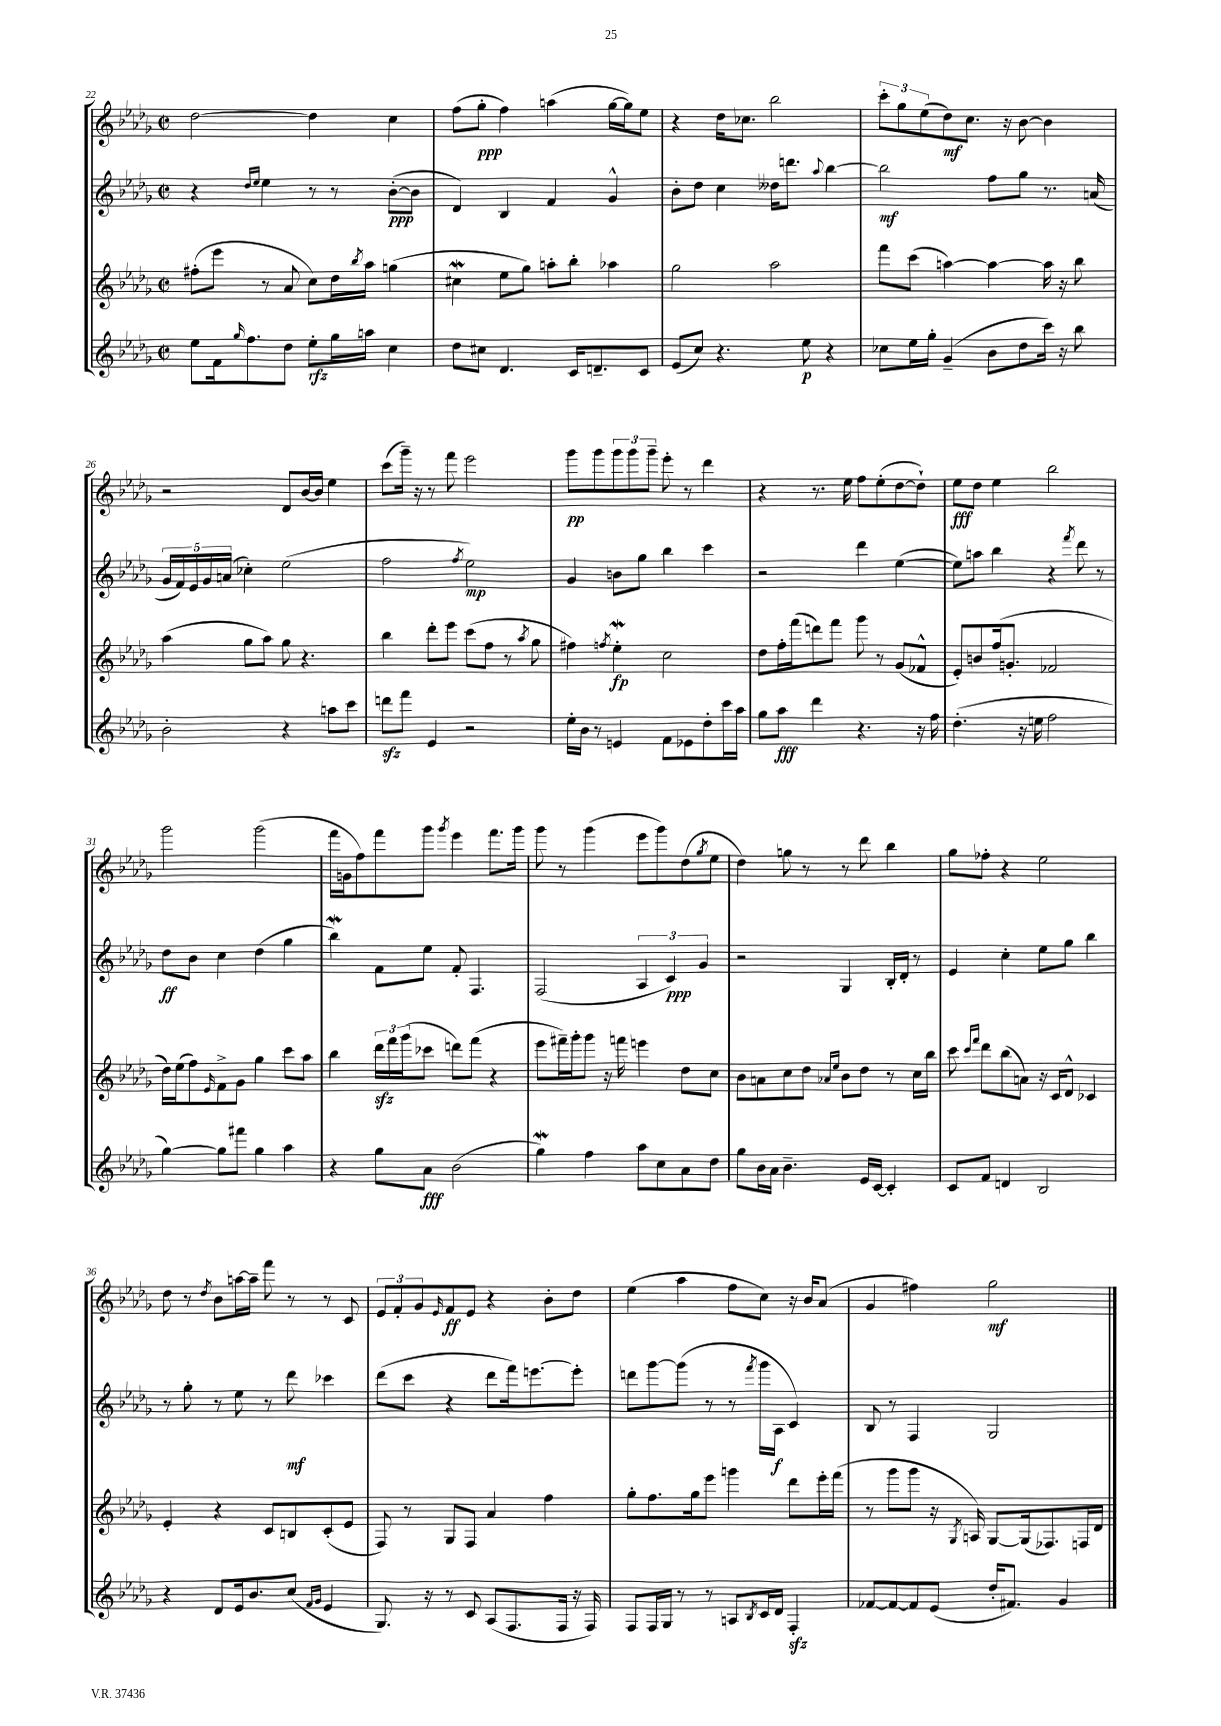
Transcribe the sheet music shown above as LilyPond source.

<<
\new StaffGroup <<
\new Staff = "s0" {
    \clef treble \key des \major \defaultTimeSignature \time 2/2
    des''2~ des''4 c''4 |
    f''8( ges''8-.\ppp f''4) a''4( ges''16~ ges''16) ees''8 |
    r4 des''16 ces''8. bes''2 |
    \tuplet 3/2 { c'''8-. ges''8 ees''8( } des''8\mf) c''8. r16 bes'8~ bes'4 |
    r2 des'8 bes'16~ bes'16 ees''4 |
    c'''8( ges'''16--) r16 r8 f'''8 ees'''2 |
    ges'''8\pp ges'''8 \tuplet 3/2 { ges'''8 ges'''8 ges'''8-- } ees'''8-. r8 des'''4 |
    r4 r8. ees''16 f''8 ees''8-.( des''8~ des''8-!) |
    ees''8\fff des''8 ees''4 bes''2 |
    ges'''2 ges'''2( |
    f'''16 g'16 f''8) f'''8 ges'''8 \acciaccatura { ges'''8 } ees'''4 f'''8. ges'''16 |
    ges'''8 r8 ges'''4( ees'''8 ges'''8) des''8( \acciaccatura { ges''8 } ees''8 |
    des''4) g''8 r8 r8 des'''8 bes''4 |
    ges''8 fes''8-. r4 ees''2 |
    des''8 r8 \acciaccatura { des''8 } bes'8 a''16~ a''16-- f'''8 r8 r8 c'8 |
    \tuplet 3/2 { ees'8 f'8-. ges'8 } \grace { ees'16 } f'8\ff ees'8 r4 bes'8-. des''8 |
    ees''4( aes''4 f''8 c''8) r16 bes'16 aes'8( |
    ges'4 fis''4) ges''2\mf \bar "|." |
}
\new Staff = "s1" {
    \clef treble \key des \major \defaultTimeSignature \time 2/2
    r4 \grace { des''16 ees''16 } ees''4 r8 r8 bes'8~-.\ppp( bes'8 |
    des'4) bes4 f'4 ges'4-^ |
    bes'8-. des''8 c''4 deses''16 d'''8. \appoggiatura { aes''8 } bes''4~ |
    bes''2\mf f''8 ges''8 r8. a'16( |
    \tuplet 5/4 { ges'16 f'16) ees'16 ges'16 a'16( } ces''4-.) ees''2( |
    f''2 \acciaccatura { f''8 } ees''2\mp) |
    ges'4 b'8 ges''8 bes''4 c'''4 |
    r2 des'''4 ees''4~( |
    ees''8) a''8 bes''4 r4 \acciaccatura { f'''8 } des'''8 r8 |
    des''8\ff bes'8 c''4 des''4( ges''4 |
    bes''4\mordent) f'8 ees''8 f'8-. f4. |
    f2( \tuplet 3/2 { aes4 c'4\ppp) ges'4 } |
    r2 ges4 bes16-. des'16-. r8 |
    ees'4 c''4-. ees''8 ges''8 bes''4 |
    r8 ges''8-. r8 ees''8 r8 des'''8\mf ces'''4 |
    des'''8( c'''8 r4 des'''8 f'''16) e'''8.~ e'''8-. |
    d'''8 ges'''8~ ges'''8( r8 r8 \acciaccatura { f'''8 } ges'''16 aes16\f c'4) |
    bes8 r8 f4 ges2 \bar "|." |
}
\new Staff = "s2" {
    \clef treble \key des \major \defaultTimeSignature \time 2/2
    fis''8-.( ees'''8 r8 aes'8 c''8) des''16 \acciaccatura { bes''8 } aes''16 g''4( |
    cis''4\mordent ees''8 ges''8) a''8-. bes''8-. aes''4 |
    ges''2 aes''2 |
    f'''8 c'''8( a''4~) a''4~ a''16 r16 bes''8 |
    aes''4( ges''8 aes''8) ges''8 r4. |
    bes''4 des'''8-. ees'''8 c'''8( f''8 r8 \acciaccatura { aes''8 } ges''8 |
    fis''4) \acciaccatura { f''8 } ees''4-.\mordent\fp c''2 |
    des''8 f''16-. f'''16( d'''8) f'''8 ges'''8 r8 ges'8( fes'8-^ |
    ees'8-.) b'8 f''16( g'8.-. fes'2 |
    des''16) ees''16( f''8) \grace { ees'16 } f'8-> ges'8 ges''4 c'''8 aes''8 |
    bes''4 \tuplet 3/2 { des'''16\sfz f'''16 ges'''16( } ces'''8 d'''8) f'''8( r4 |
    ees'''8 fis'''16--) ges'''16-. ges'''8 r16 f'''16 e'''4 des''8 c''8 |
    bes'8 a'8 c''8 des''8 \grace { aes'16 ees''16 } bes'8 des''8 r8 c''16 bes''16 |
    c'''8 \grace { c'''16 f'''16 } des'''8 bes''8( a'8) r16 c'16 des'8-^ ces'4 |
    ees'4-. r4 c'8 b8 c'8-.( ees'8 |
    f8) r8 ges8 f8 aes'4 f''4 |
    ges''8-. f''8. ges''16 ees'''8 g'''4 des'''8 ees'''16-. f'''16( |
    r8 ges'''8 ges'''8 r16 \acciaccatura { ges8 } a16) ges8~ ges16( fes8.) f16 des'16 \bar "|." |
}
\new Staff = "s3" {
    \clef treble \key des \major \defaultTimeSignature \time 2/2
    ees''8 f'16 \grace { ges''16 } f''8. des''8 ees''8-.\rfz ges''16 a''16 c''4 |
    des''8 cis''8 des'4. c'16 d'8.-- c'8 |
    ees'8( c''8) r4. ees''8\p r4 |
    ces''8 ees''16 ges''16-. ges'4--( bes'8 des''8 c'''16) r16 bes''8 |
    bes'2-. r4 a''8 c'''8 |
    d'''8\sfz f'''8 ees'4 r2 |
    ees''16-. bes'16 r8 e'4 f'8 ees'8 des''8-. c'''16 aes''16 |
    ges''8 aes''8\fff des'''4 r4. r16 f''16 |
    des''4.-.( r16 e''16 f''2 |
    ges''4~) ges''8 fis'''8 ges''4 aes''4 |
    r4 ges''8 aes'8\fff bes'2( |
    ges''4\mordent) f''4 aes''8 c''8 aes'8 des''8 |
    ges''8 bes'16 aes'16 bes'4.-- ees'16 c'16~ c'4-. |
    c'8 f'8 d'4 bes2 |
    r4 des'8 ees'16 bes'8. c''8( \grace { f'16 ges'16 } ees'4 |
    ges8.) r16 r8 c'8 aes8( f8. f16 r16 f16) |
    f8 f16 ges16 r8 r8 a8 \acciaccatura { bes8 } c'16 des'16 f4-.\sfz |
    fes'8~ fes'8~ fes'8 ees'8( des''16-. fis'8.) ges'4 \bar "|." |
}
>>
>>
\layout { \context { \Score currentBarNumber = #22 } }
